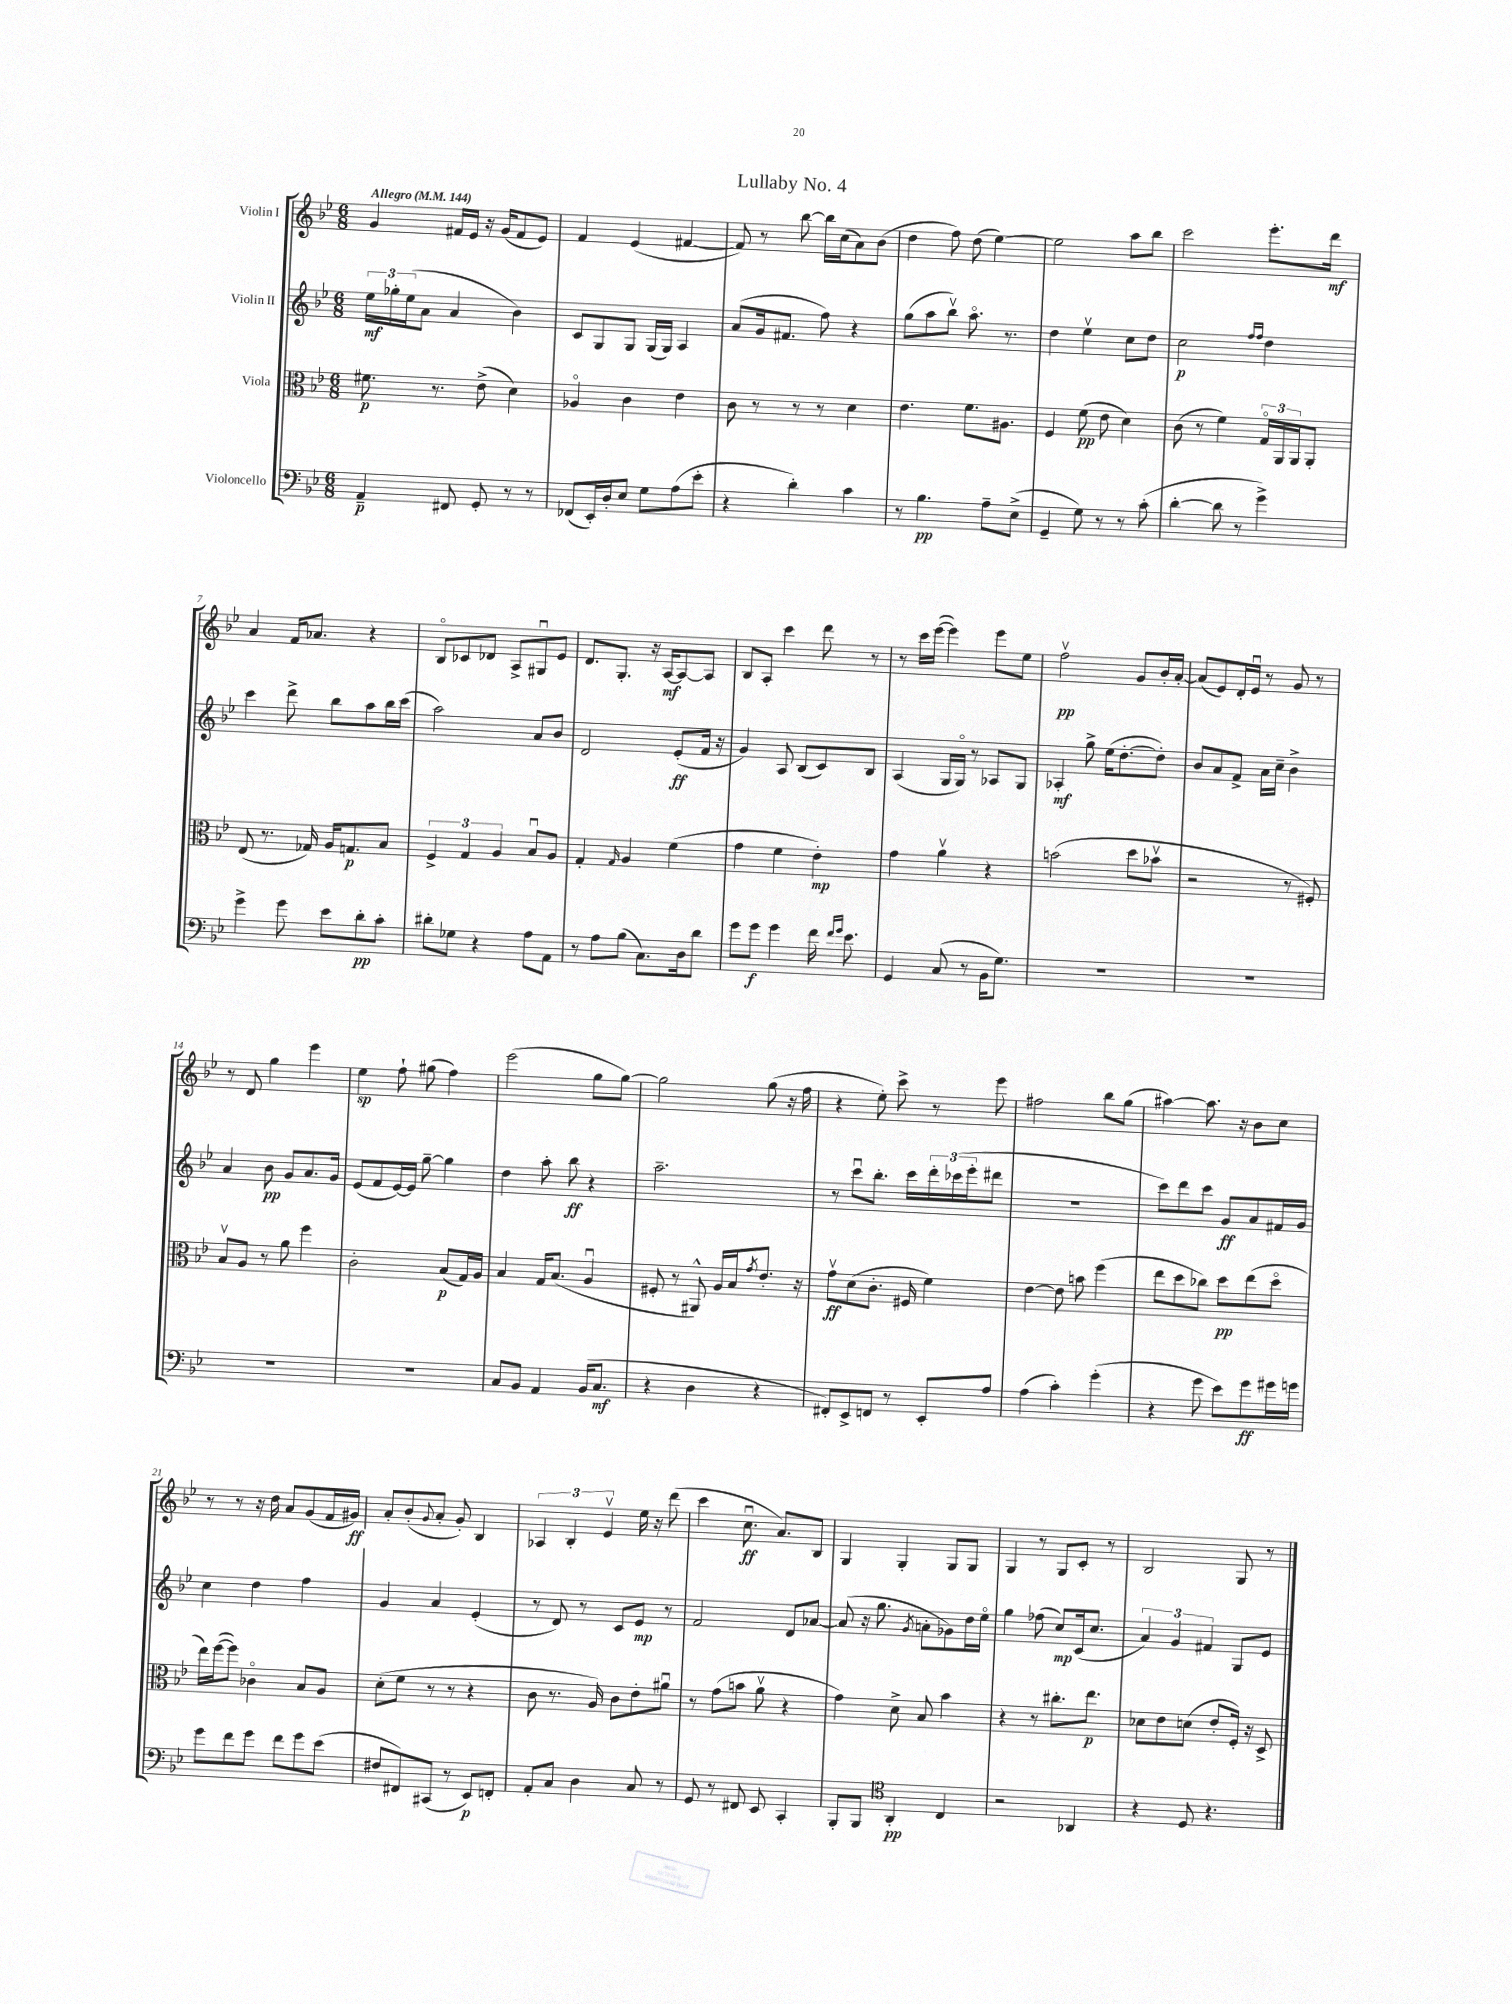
\header { title = "Lullaby No. 4" }
<<
\new StaffGroup <<
\new Staff = "s0" \with { instrumentName = "Violin I" } {
    \clef treble \key bes \major \numericTimeSignature \time 6/8 \tempo "Allegro" 4 = 144
    g'4 fis'16 ees'16 r16 g'16( fis'8 ees'8) |
    f'4 ees'4( fis'4~ |
    fis'8) r8 bes''8~ bes''16 c''16( a'8) bes'8( |
    d''4 f''8) d''8( ees''4~) |
    ees''2 a''8 bes''8 |
    c'''2 ees'''8.-. d'''16\mf |
    a'4 f'16 aes'8. r4 |
    bes8\flageolet ces'8 des'8 a8-> gis8\downbow ees'8 |
    d'8. g8.-. r16 a16~\mf a8~ a8 |
    bes8 a8-. c'''4 d'''8 r8 |
    r8 c'''16 ees'''16~( ees'''4) ees'''8 ees''8 |
    f''2\upbow\pp g'8 bes'16-. a'16~-. |
    a'8( ees'8) d'16-. ees'16\downbow r8 g'8 r8 |
    r8 d'8 g''4 ees'''4 |
    ees''4\sp f''8-! gis''8( f''4) |
    ees'''2( g''8 g''8~) |
    g''2 g''8( r16 f''16 |
    r4 ees''8-.) c'''8-> r8 ees'''8 |
    fis''2 bes''8 g''8( |
    ais''4~) ais''8. r16 bes'8 c''8 |
    r8 r8 r16 d''16 a'8 g'8( f'16 gis'16\ff) |
    a'8-. bes'8-.( \appoggiatura { g'8 } a'8-. g'8-.) bes4 |
    \tuplet 3/2 { aes4 bes4-. ees'4\upbow } ees''16 r16 d'''8( |
    c'''4 c''8.\downbow\ff a'8.) bes8 |
    g4 g4-. g8 g8 |
    g4 r8 g8 c'8-. r8 |
    bes2 g8 r8 \bar "|." |
}
\new Staff = "s1" \with { instrumentName = "Violin II" } {
    \clef treble \key bes \major \numericTimeSignature \time 6/8
    \tuplet 3/2 { ees''16\mf ges''16-. ees''16( } a'8 a'4 bes'4) |
    c'8 g8 g8 g16( g16) a4 |
    a'8( g'16 fis'8. f''8) r4 |
    g''8( a''8 bes''8\upbow) a''8.\flageolet r8. |
    d''4 ees''4\upbow c''8 d''8 |
    c''2\p \grace { f''16 f''16 } d''4 |
    c'''4 d'''8-> bes''8 a''8 bes''16 c'''16( |
    a''2) a'8 bes'8 |
    d'2 ees'8-.\ff( f'16 r16 |
    g'4) a8 bes8( c'8) bes8 |
    a4( g16 g16\flageolet) r8 aes8 g8 |
    aes4-.\mf g''8-> ees''16( d''8.~-. d''8-.) |
    bes'8 a'8 f'8-> a'16 c''16-- bes'4-> |
    a'4 bes'8\pp g'8 a'8. g'16 |
    ees'8( f'8 ees'16~) ees'16 g''8~-- g''4 |
    d''4 a''8-. bes''8\ff r4 |
    a''2.-- |
    r8 c'''8\downbow bes''8.-. c'''16 \tuplet 3/2 { d'''16-. ces'''16( ees'''16-. } dis'''8 |
    R2. |
    c'''8) d'''8 c'''8 g'8\ff a'8 fis'16 g'16 |
    c''4 d''4 f''4 |
    g'4 a'4 ees'4-.( |
    r8 d'8) r8 c'8 ees'8\mp r8 |
    f'2 d'8 aes'8~ |
    aes'8( r16 g''8. \acciaccatura { g'8 } a'8-. ges'8) d''16 ees''16\flageolet |
    g''4 fes''8( c''8\mp) c'16( c''8. |
    \tuplet 3/2 { a'4) g'4 fis'4 } g8 ees'8 \bar "|." |
}
\new Staff = "s2" \with { instrumentName = "Viola" } {
    \clef alto \key bes \major \numericTimeSignature \time 6/8
    fis'8.\p r8. ees'8->( d'4) |
    aes4\flageolet c'4 ees'4 |
    c'8 r8 r8 r8 d'4 |
    ees'4. f'8. ais8. |
    f4 f'8\pp( ees'8 d'4) |
    c'8( r8 f'4) \tuplet 3/2 { g16\flageolet a,16 a,16 } a,8-. |
    ees8( r8. ges16) a16 g8.\p bes8 |
    \tuplet 3/2 { f4-> g4 a4 } bes8\downbow a8 |
    g4-. \grace { g16 } a4 f'4( |
    g'4 f'4 ees'4-.\mp) |
    g'4 a'4\upbow r4 |
    b'2( d''8 bes'8\upbow |
    r2 r8 fis8-.) |
    bes8\upbow a8 r8 a'8 f''4 |
    c'2-. bes8\p( g16) a16 |
    bes4 g16 bes8.( a4\downbow |
    fis8-. r8 ais,8-^) a16 bes16 \acciaccatura { g'8 } ees'8.-. r16 |
    g'8\upbow\ff d'8( c'8.-. fis16 f'4) |
    ees'4~ ees'8 b'8 f''4( |
    ees''8 d''8 ces''8) d''8\pp ees''8( d''8\flageolet |
    ees''16) f''16~( f''8) ces'4\flageolet bes8 a8 |
    d'8-.( f'8 r8 r8 r4 |
    c'8 r8. a16) c'8 ees'8-. ais'8\downbow |
    r8 g'8( b'8 a'8\upbow r4 |
    g'4) d'8-> bes8 bes'4 |
    r4 r8 cis''8.-. ees''8.\p |
    des'8 ees'8 d'8( ees'8-. f16-.) r16 d8-> \bar "|." |
}
\new Staff = "s3" \with { instrumentName = "Violoncello" } {
    \clef bass \key bes \major \numericTimeSignature \time 6/8
    a,4--\p fis,8 g,8-. r8 r8 |
    fes,8( ees,16-.) d16-. ees8 g8 a8( ees'8-. |
    r4 d'4-.) c'4 |
    r8 bes4.\pp a8-- ees8->( |
    g,4-- g8) r8 r8 c'8-.( |
    d'4~-. d'8 r8 g'4->) |
    g'4-> g'8 ees'8 d'8-.\pp c'8-. |
    dis'8-. ges8 r4 a8 a,8 |
    r8 a8 bes8( c8.) d16 d'8 |
    g'8 g'8\f g'4 f'16 \grace { f'16 g'16 } ees'8. |
    g,4 c8( r8 bes,16 g8.) |
    R2. |
    R2. |
    R2. |
    R2. |
    c8 bes,8 a,4 bes,16( c8.\mf |
    r4 d4 r4 |
    fis,8-.) ees,8-> f,8 r8 ees,8-. a8 |
    a4( c'4-.) g'4-.( |
    r4 g'8 ees'8) g'8\ff gis'16 g'16 |
    g'8 f'8 g'8 f'8 g'8 ees'8( |
    fis8 fis,8) cis,8( r8 ees,8\p) f,8-. |
    a,8-. c8 d4 c8 r8 |
    g,8 r8 fis,8 ees,8 c,4-. |
    bes,,8-. bes,,8 \clef tenor a,4-.\pp c4 |
    r2 aes,4 |
    r4 d8 r4. \bar "|." |
}
>>
>>
